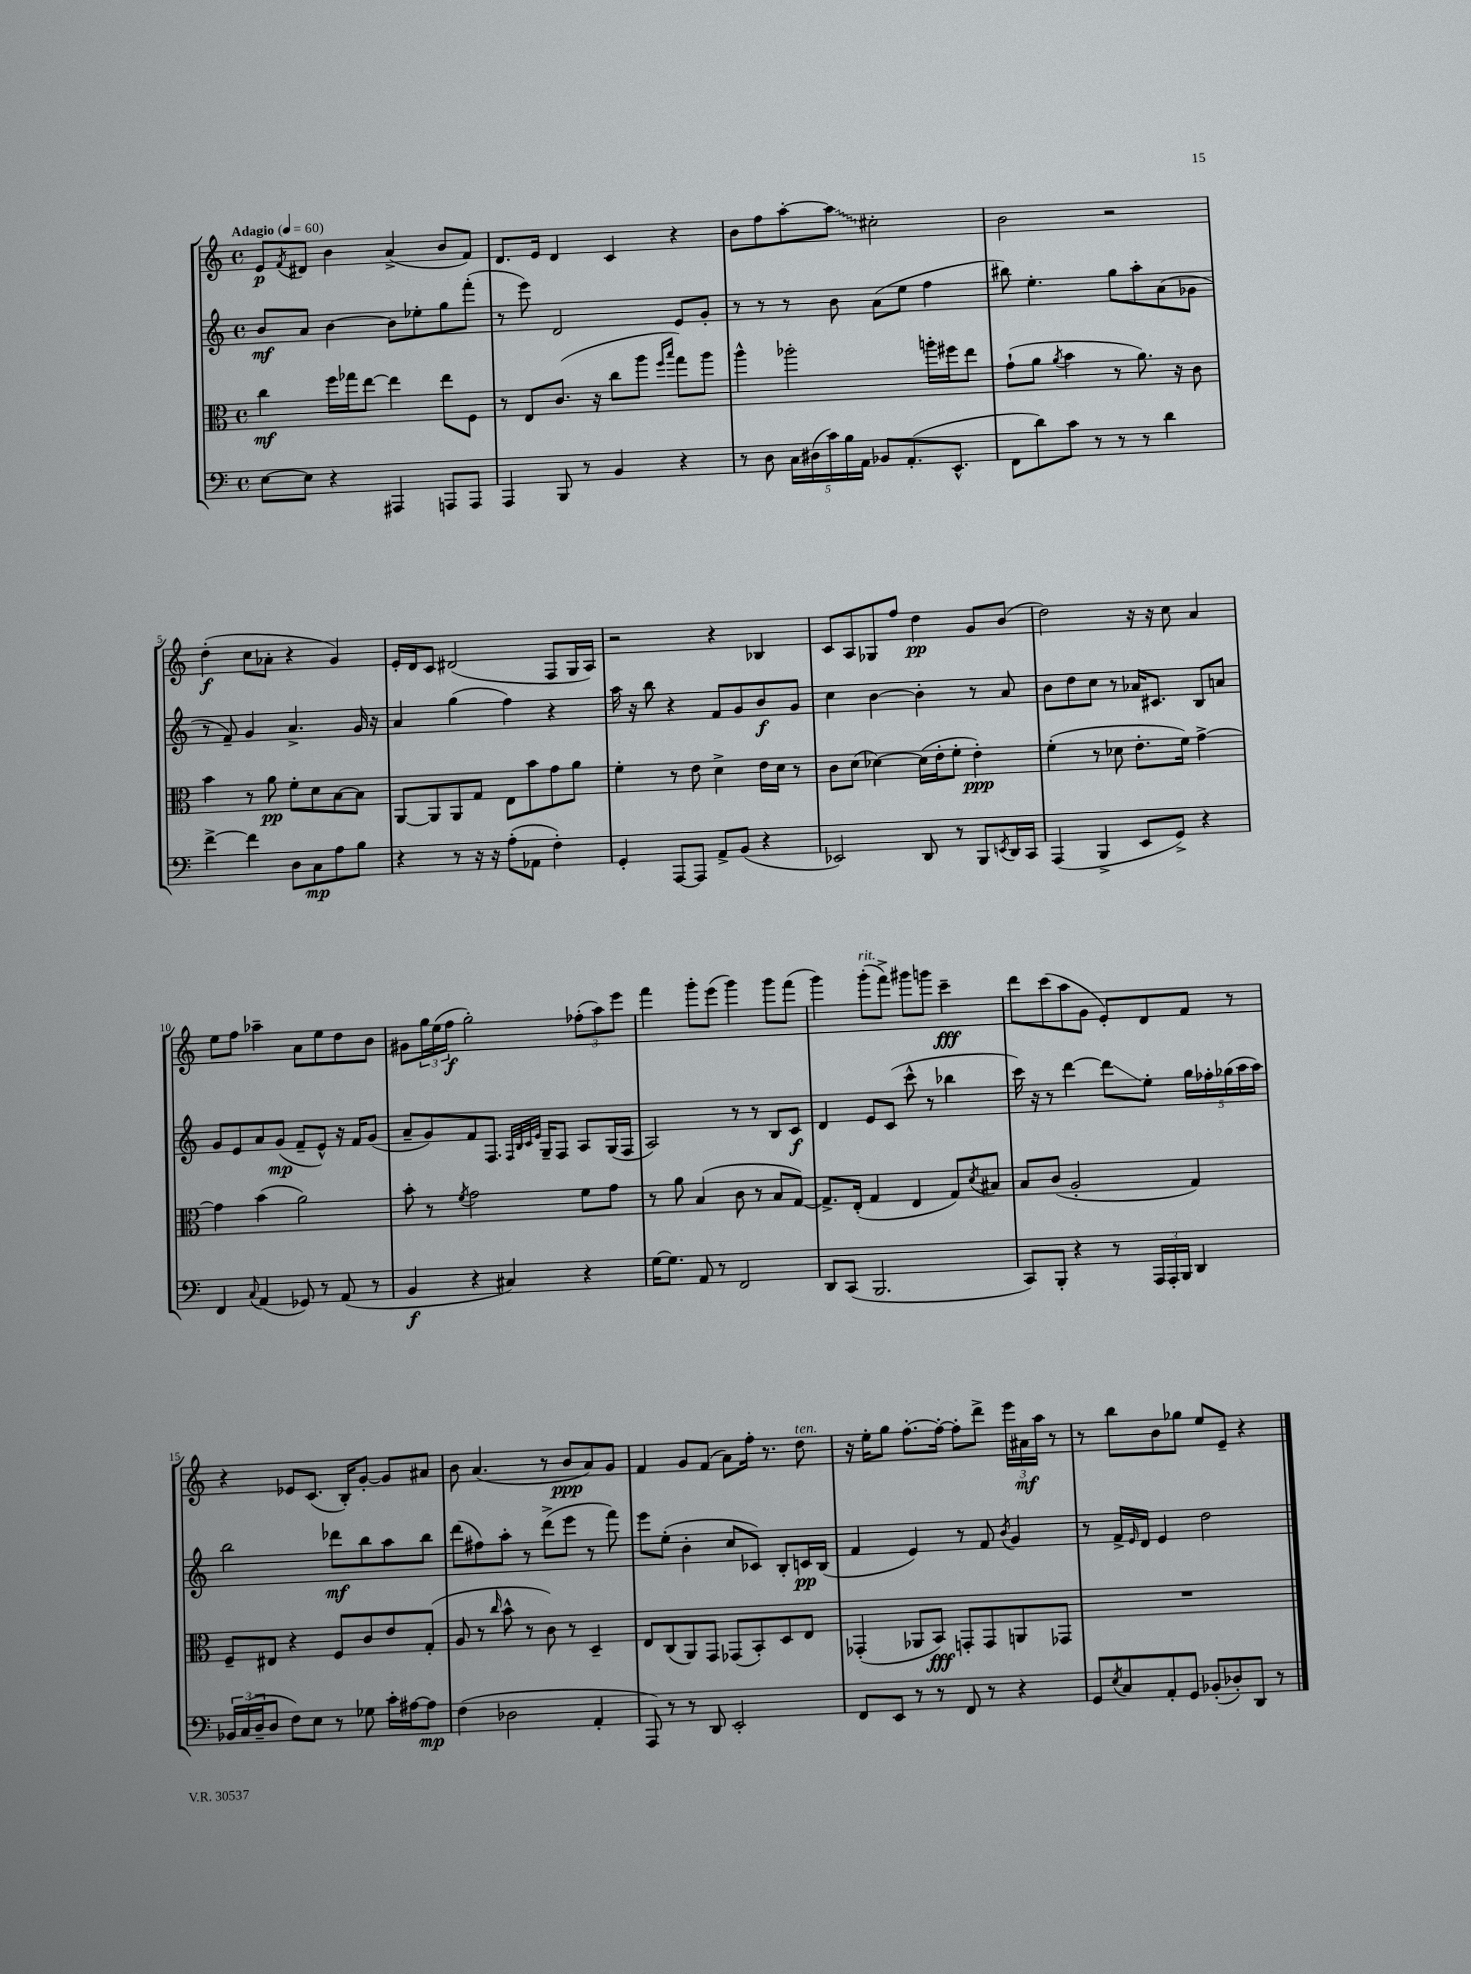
<<
\new StaffGroup <<
\new Staff = "s0" {
    \clef treble \key c \major \defaultTimeSignature \time 4/4 \tempo "Adagio" 4 = 60
    e'8\p \acciaccatura { f'8 } dis'8 b'4 a'4->( b'8 f'8) |
    d'8. e'16 d'4 c'4 r4 |
    b'8 f''8 a''8~-. \once \override Glissando.style = #'zigzag a''8\glissando cis''2-. |
    b'2 r2 |
    d''4-.\f( c''8 aes'8-. r4 g'4) |
    e'16-. d'16 c'8 dis'2( f8 g16 a16) |
    r2 r4 bes4 |
    c'8 a8 ges8 f''8 d''4\pp g'8 b'8( |
    d''2) r16 r16 c''8 a'4 |
    e''8 f''8 aes''4-- a'8 e''8 d''8 b'8 |
    gis'8 \tuplet 3/2 { g''16 e''16( f''16\f } g''2-.) \tuplet 3/2 { fes''8-.( a''8) e'''8 } |
    f'''4 g'''8-. e'''8( g'''4) g'''8 f'''8( |
    g'''4) g'''8-.^\markup { \italic "rit." }( f'''8->) gis'''8 g'''8 c'''4--\fff |
    d'''8 c'''8( a''8 g'8 e'8-.) d'8 f'8 r8 |
    r4 ees'8 c'8.( b16-.) g'8~-. g'8 ais'8 |
    b'8 a'4.( r8 b'8\ppp a'8) g'8 |
    f'4 g'8 f'8( a'8) f''16-. r8. d''8^\markup { \italic "ten." } |
    r16 e''16-. g''8 f''8.~-. f''16~-. f''8-. d'''8-> \tuplet 3/2 { e'''16 ais'16\mf a''16 } r8 |
    r8 b''8 b'8 ges''8 e''8 e'8-- r4 \bar "|." |
}
\new Staff = "s1" {
    \clef treble \key c \major \defaultTimeSignature \time 4/4
    b'8\mf a'8 b'4~ b'8 ees''8-. g''8 f'''8-.( |
    r8 e'''8) d'2 e'8 g'8-. |
    r8 r8 r8 b'8 a'8( e''8 f''4 |
    bis''8) e''4.-. g''8 a''8-. a'8( ges'8 |
    r8 f'8--) g'4 a'4.-> g'16 r16 |
    a'4 g''4( f''4) r4 |
    a''16 r16 b''8 r4 f'8 g'8 b'8\f g'8 |
    c''4 b'4~ b'4-. r8 a'8 |
    b'8 d''8 c''8 r8 aes'16 cis'8. b8 a'8 |
    g'8 e'8 a'8 g'8\mp( f'8-- e'8-^) r16 f'16 g'8( |
    a'8-- g'8) f'8 f8. \grace { f32 b32 c'32 e'32 } g16-- f8 a8 g16( f16 |
    a2) r8 r8 b8 c'8\f |
    d'4 e'8 c'8( c'''8-^ r8 bes''4 |
    c'''16) r16 r8 d'''4~ d'''8\glissando e''8-. \tuplet 5/4 { g''16 fes''16-. ges''16( a''16 a''16) } |
    b''2 des'''8\mf b''8 a''8 b''8 |
    d'''8( fis''8) a''8-. r8 d'''8->( e'''8 r8 f'''8) |
    e'''8 e''8-.( b'4-. c''8 ces'8) b8-. c'16\pp b16( |
    f'4 e'4) r8 f'8 \acciaccatura { b'8 } g'4 |
    r8 f'16-> \grace { e'16 } d'16 e'4 d''2 \bar "|." |
}
\new Staff = "s2" {
    \clef alto \key c \major \defaultTimeSignature \time 4/4
    c''4\mf f''16 ges''16 e''8~ e''4 e''8 f8 |
    r8 e8 c'8.( r16 c''8 a''8 \grace { f''16 b''16 } g''8) a''8 |
    a''4-^ aes''2-. a''16-. fis''16 e''8 |
    g'8-!( a'8 \acciaccatura { a'8 } b'4 r8 a'8.) r16 c'8 |
    b'4 r8 a'8\pp f'8-. d'8 b8~ b8 |
    a,8~ a,8 a,8 g8 e8 b'8 g'8 a'8 |
    f'4-. r8 e'8 d'4-> e'16 d'16 r8 |
    c'8 d'8( des'4~) des'16( e'16-. f'8-. e'4-.\ppp) |
    f'4-.( r8 des'8 e'8.-. f'16) g'4~-> |
    g'4 b'4( a'2) |
    b'8-. r8 \acciaccatura { f'8 } g'2 f'8 g'8 |
    r8 a'8 b4( c'8 r8 b8 g8~) |
    g8.-> e16-.( g4 e4 g8) \acciaccatura { d'8 } bis8 |
    b8 c'8( a2-. g4) |
    f8-- eis8 r4 f8 c'8 e'8 g8-.( |
    a8 r8 \grace { c''16 } b'8-^ r8 c'8) r8 d4-- |
    e8 c8( a,8) g,8 ges,8( b,8-.) d8 e8 |
    ges,4-.( aes,8 b,8\fff) g,8-. g,8 a,8 ges,8 |
    R1 \bar "|." |
}
\new Staff = "s3" {
    \clef bass \key c \major \defaultTimeSignature \time 4/4
    e8~ e8 r4 ais,,4 a,,8 a,,8 |
    a,,4 b,,8 r8 b,4 r4 |
    r8 d8 \tuplet 5/4 { c16 dis16( c'16) b16 a,16 } bes,8 a,8.-.( e,8.-^ |
    f,8 d'8) c'8 r8 r8 r8 d'4 |
    f'4~-> f'4 d8 c8\mp a8 b8 |
    r4 r8 r16 r16 a8-.( aes,8 f4-.) |
    g,4-. a,,8~ a,,8 a,8-> b,8( r4 |
    ees,2) d,8 r8 b,,8 \acciaccatura { e,8 } d,16 c,16 |
    a,,4( b,,4-> e,8 g,8->) r4 |
    f,4 \appoggiatura { c8 } a,4( ges,8) r8 a,8( r8 |
    b,4\f r4 cis4) r4 |
    g16~ g8. a,8 r8 f,2 |
    d,8 c,8( b,,2. |
    c,8) b,,8-. r4 r8 \tuplet 3/2 { a,,16 a,,16-. b,,16 } d,4 |
    \tuplet 3/2 { bes,16 c16( d16-- } d8 f8) e8 r8 ges8 c'16-. ais16~ ais8\mp |
    f4( des2 a,4-. |
    a,,8) r8 r8 d,8 e,2-. |
    f,8 e,8 r8 r8 f,8 r8 r4 |
    g,8 \acciaccatura { e8 } c8 a,8-. g,8 bes,8-.( des8-.) d,8 r8 \bar "|." |
}
>>
>>
